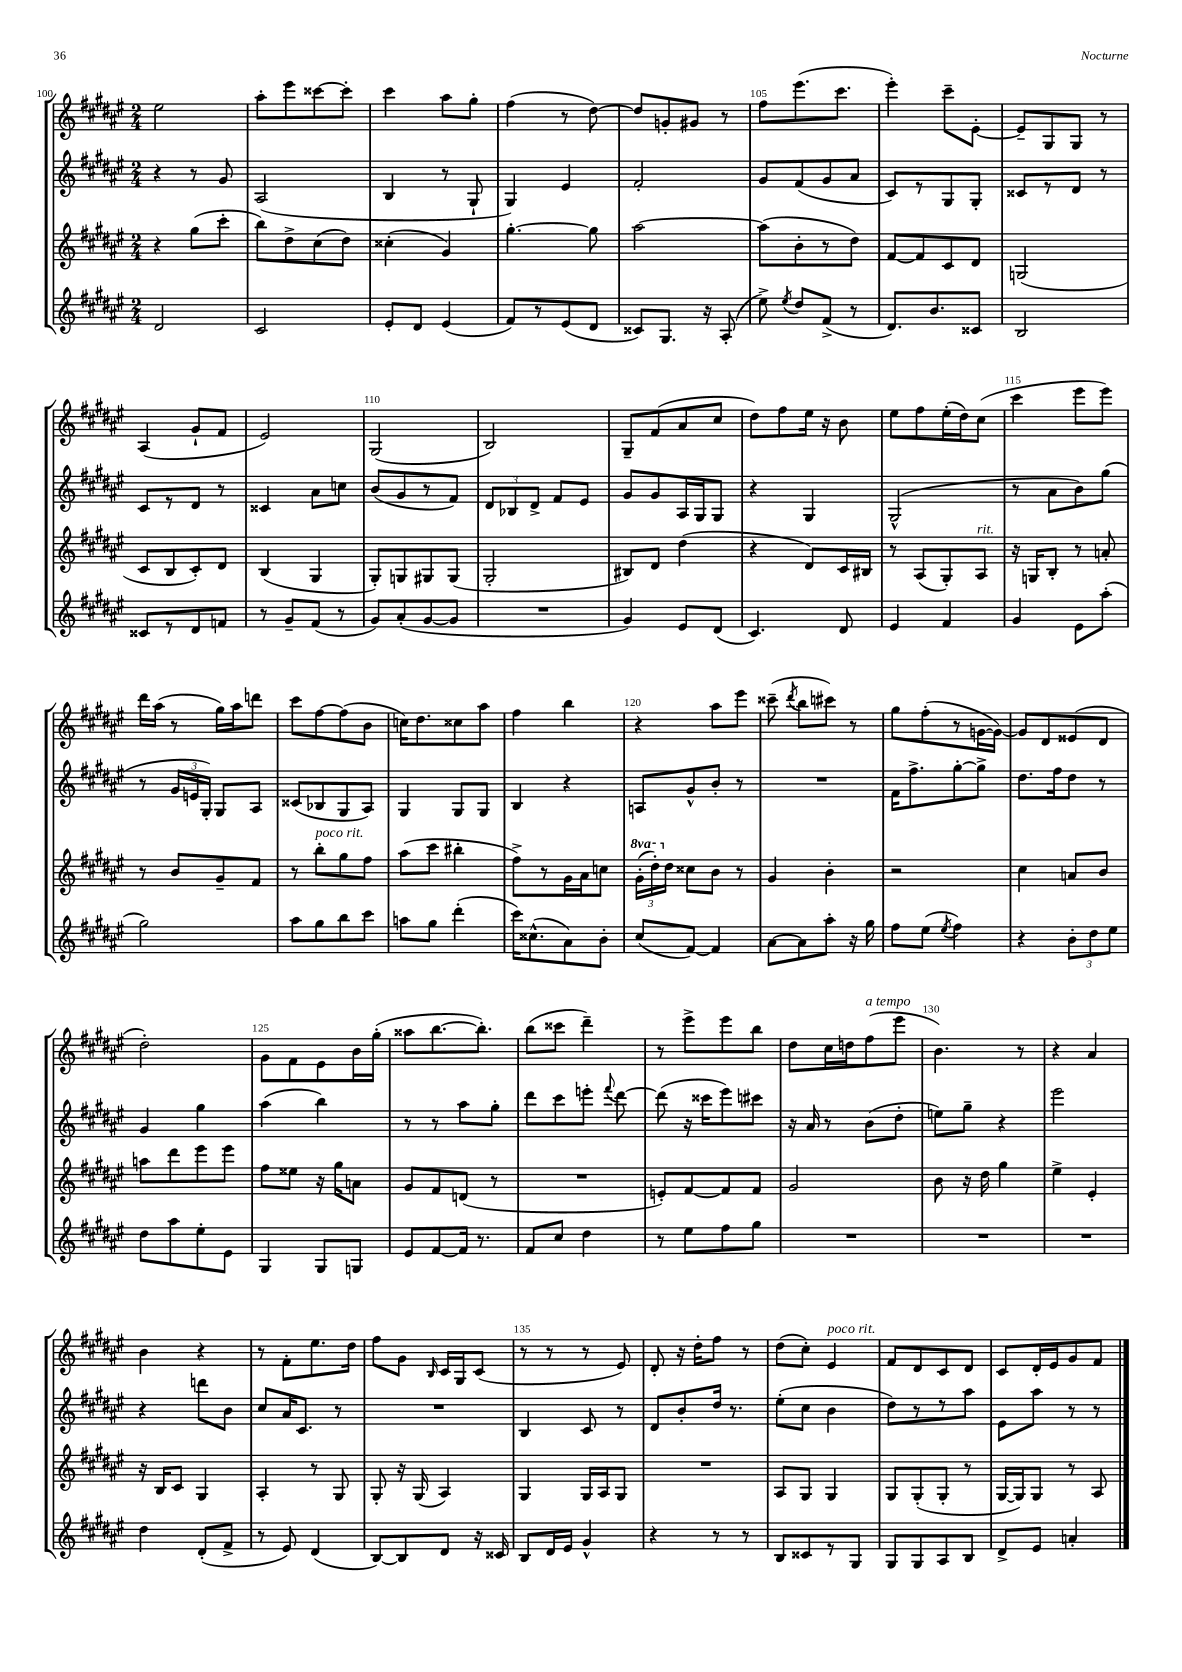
<<
\new StaffGroup <<
\new Staff = "s0" {
    \clef treble \key fis \major \numericTimeSignature \time 2/4
    \autoBeamOff eis''2 |
    ais''8[-. eis'''8 cisis'''8~ cisis'''8]-. |
    cis'''4 ais''8[ gis''8]-. |
    fis''4( r8 dis''8~) |
    dis''8[ g'8-. gis'8] r8 |
    fis''8[ eis'''8.( cis'''8.] |
    eis'''4-.) cis'''8[-- eis'8]~-. |
    eis'8[-- gis8 gis8] r8 |
    ais4( gis'8[-! fis'8] |
    eis'2) |
    gis2( |
    b2) |
    gis8[-- fis'8( ais'8 cis''8] |
    dis''8[) fis''8 eis''16] r16 b'8 |
    eis''8[ fis''8 eis''16-.( dis''16) cis''8]( |
    cis'''4 eis'''8[ eis'''8]) |
    dis'''16[ ais''16]( r8 gis''16[) ais''16 d'''8] |
    cis'''8[ fis''8~ fis''8( b'8] |
    c''16[) dis''8. cisis''8 ais''8] |
    fis''4 b''4 |
    r4 ais''8[ eis'''8] |
    cisis'''8--( \acciaccatura { dis'''8 } b''8[ cis'''8]) r8 |
    gis''8[ fis''8-.( r8 g'16~ g'16]~) |
    g'8[ dis'8 eisis'8( dis'8] |
    dis''2-.) |
    gis'8[ fis'8 eis'8 b'16 gis''16]-.( |
    aisis''8[ b''8.~ b''8.]-.) |
    b''8[( cisis'''8] dis'''4--) |
    r8 eis'''8[-> eis'''8 b''8] |
    dis''8[ cis''16 d''16 fis''8^\markup { \italic "a tempo" }( eis'''8] |
    b'4.) r8 |
    r4 ais'4 |
    b'4 r4 |
    r8 fis'8[-. eis''8. dis''16] |
    fis''8[ gis'8] \grace { b16 } cis'16[ gis16 cis'8]( |
    r8 r8 r8 eis'8) |
    dis'8-. r16 dis''16[-. fis''8] r8 |
    dis''8[( cis''8]-.) eis'4^\markup { \italic "poco rit." } |
    fis'8[ dis'8 cis'8 dis'8] |
    cis'8[ dis'16-. eis'16 gis'8 fis'8] \bar "|." |
}
\new Staff = "s1" {
    \clef treble \key fis \major \numericTimeSignature \time 2/4
    \autoBeamOff r4 r8 gis'8 |
    ais2( |
    b4 r8 gis8-! |
    gis4) eis'4 |
    fis'2-. |
    gis'8[ fis'8( gis'8 ais'8] |
    cis'8[) r8 gis8 gis8]-. |
    cisis'8[ r8 dis'8] r8 |
    cis'8[ r8 dis'8] r8 |
    cisis'4 ais'8[ c''8] |
    b'8[( gis'8 r8 fis'8]) |
    \tuplet 3/2 { dis'8[ bes8 dis'8]-> } fis'8[ eis'8] |
    gis'8[ gis'8 ais16 gis16 gis8] |
    r4 gis4 |
    gis2-^( |
    r8 ais'8[ b'8) gis''8]( |
    r8 \tuplet 3/2 { gis'16[ e'16 gis16]-.) } gis8[ ais8] |
    cisis'8[( bes8 gis8 ais8]) |
    gis4 gis8[ gis8] |
    b4 r4 |
    a8[ gis'8-^ b'8]-. r8 |
    R2 |
    fis'16[ fis''8.-> gis''8~-. gis''8]-> |
    dis''8.[ fis''16 dis''8] r8 |
    gis'4 gis''4 |
    ais''4( b''4) |
    r8 r8 ais''8[ gis''8]-. |
    dis'''8[ cis'''8 e'''8]-. \appoggiatura { fis'''8 } dis'''8~ |
    dis'''8( r16 cisis'''16[ eis'''8) cis'''8] |
    r16 ais'16 r8 b'8[( dis''8]-. |
    e''8[) gis''8]-- r4 |
    eis'''2 |
    r4 d'''8[ b'8] |
    cis''8[ ais'16 cis'8.] r8 |
    R2 |
    b4 cis'8 r8 |
    dis'8[ b'8-. dis''16] r8. |
    eis''8[-.( cis''8] b'4 |
    dis''8[) r8 r8 ais''8] |
    eis'8[ ais''8] r8 r8 \bar "|." |
}
\new Staff = "s2" {
    \clef treble \key fis \major \numericTimeSignature \time 2/4 \set Staff.ottavationMarkups = #ottavation-simple-ordinals
    \autoBeamOff r4 gis''8[( cis'''8]-. |
    b''8[) dis''8-> cis''8( dis''8]) |
    cisis''4-.( gis'4) |
    gis''4.~-. gis''8 |
    ais''2~ |
    ais''8[( b'8-. r8 dis''8]) |
    fis'8[~ fis'8 cis'8 dis'8] |
    g2( |
    cis'8[ b8 cis'8-.) dis'8] |
    b4( gis4 |
    gis8[-.) g8 gis8 gis8]( |
    gis2-. |
    bis8[) dis'8] dis''4( |
    r4 dis'8[) cis'16 bis16] |
    r8 ais8[( gis8-.) ais8]^\markup { \italic "rit." } |
    r16 g16[ b8]-. r8 a'8-. |
    r8 b'8[ gis'8-- fis'8] |
    r8 b''8[-.^\markup { \italic "poco rit." } gis''8 fis''8] |
    ais''8[( cis'''8] bis''4-. |
    fis''8[->) r8 gis'16 ais'16 c''8] |
    \tuplet 3/2 { \ottava #1 gis''16[-.( dis'''16-.) \ottava #0 dis''16] } cisis''8[ b'8] r8 |
    gis'4 b'4-. |
    r2 |
    cis''4 a'8[ b'8] |
    a''8[ dis'''8 eis'''8 eis'''8] |
    fis''8[ eisis''8] r16 gis''16[ a'8] |
    gis'8[ fis'8 d'8]( r8 |
    R2 |
    e'8[-.) fis'8~ fis'8 fis'8] |
    gis'2 |
    b'8 r16 dis''16 gis''4 |
    eis''4-> eis'4-. |
    r16 b16[ cis'8] gis4 |
    ais4-. r8 gis8 |
    gis8-. r16 gis16( ais4) |
    gis4 gis16[ ais16 gis8] |
    R2 |
    ais8[ gis8] gis4 |
    gis8[ gis8-.( gis8]-. r8 |
    gis16[~ gis16) gis8] r8 ais8 \bar "|." |
}
\new Staff = "s3" {
    \clef treble \key fis \major \numericTimeSignature \time 2/4
    \autoBeamOff dis'2 |
    cis'2 |
    eis'8[-. dis'8] eis'4( |
    fis'8[) r8 eis'8( dis'8] |
    cisis'8[) gis8.] r16 ais8-.( |
    eis''8->) \acciaccatura { eis''8 } dis''8[ fis'8]->( r8 |
    dis'8.[) b'8. cisis'8] |
    b2 |
    cisis'8[ r8 dis'8 f'8] |
    r8 gis'8[-- fis'8]( r8 |
    gis'8[) ais'8-.( gis'8~ gis'8] |
    R2 |
    gis'4) eis'8[ dis'8]( |
    cis'4.) dis'8 |
    eis'4 fis'4 |
    gis'4 eis'8[ ais''8]-.( |
    gis''2) |
    ais''8[ gis''8 b''8 cis'''8] |
    a''8[ gis''8] dis'''4-.( |
    cis'''16[) cisis''8.-^( ais'8) b'8]-. |
    cis''8[( fis'8]~) fis'4 |
    ais'8[~ ais'8 ais''8]-. r16 gis''16 |
    fis''8[ eis''8]( \acciaccatura { eis''8 } fis''4) |
    r4 \tuplet 3/2 { b'8[-. dis''8 eis''8] } |
    dis''8[ ais''8 eis''8-. eis'8] |
    gis4 gis8[ g8] |
    eis'8[ fis'8~ fis'16] r8. |
    fis'8[ cis''8] dis''4 |
    r8 eis''8[ fis''8 gis''8] |
    R2 |
    R2 |
    R2 |
    dis''4 dis'8[-.( fis'8]-> |
    r8 eis'8) dis'4( |
    b8[~) b8 dis'8] r16 cisis'16 |
    b8[ dis'16 eis'16] gis'4-^ |
    r4 r8 r8 |
    b8[ cisis'8 r8 gis8] |
    gis8[ gis8 ais8 b8] |
    dis'8[-> eis'8] a'4-. \bar "|." |
}
>>
>>
\layout { \context { \Score currentBarNumber = #100 \override BarNumber.break-visibility = ##(#f #t #t) barNumberVisibility = #(every-nth-bar-number-visible 5) } }
